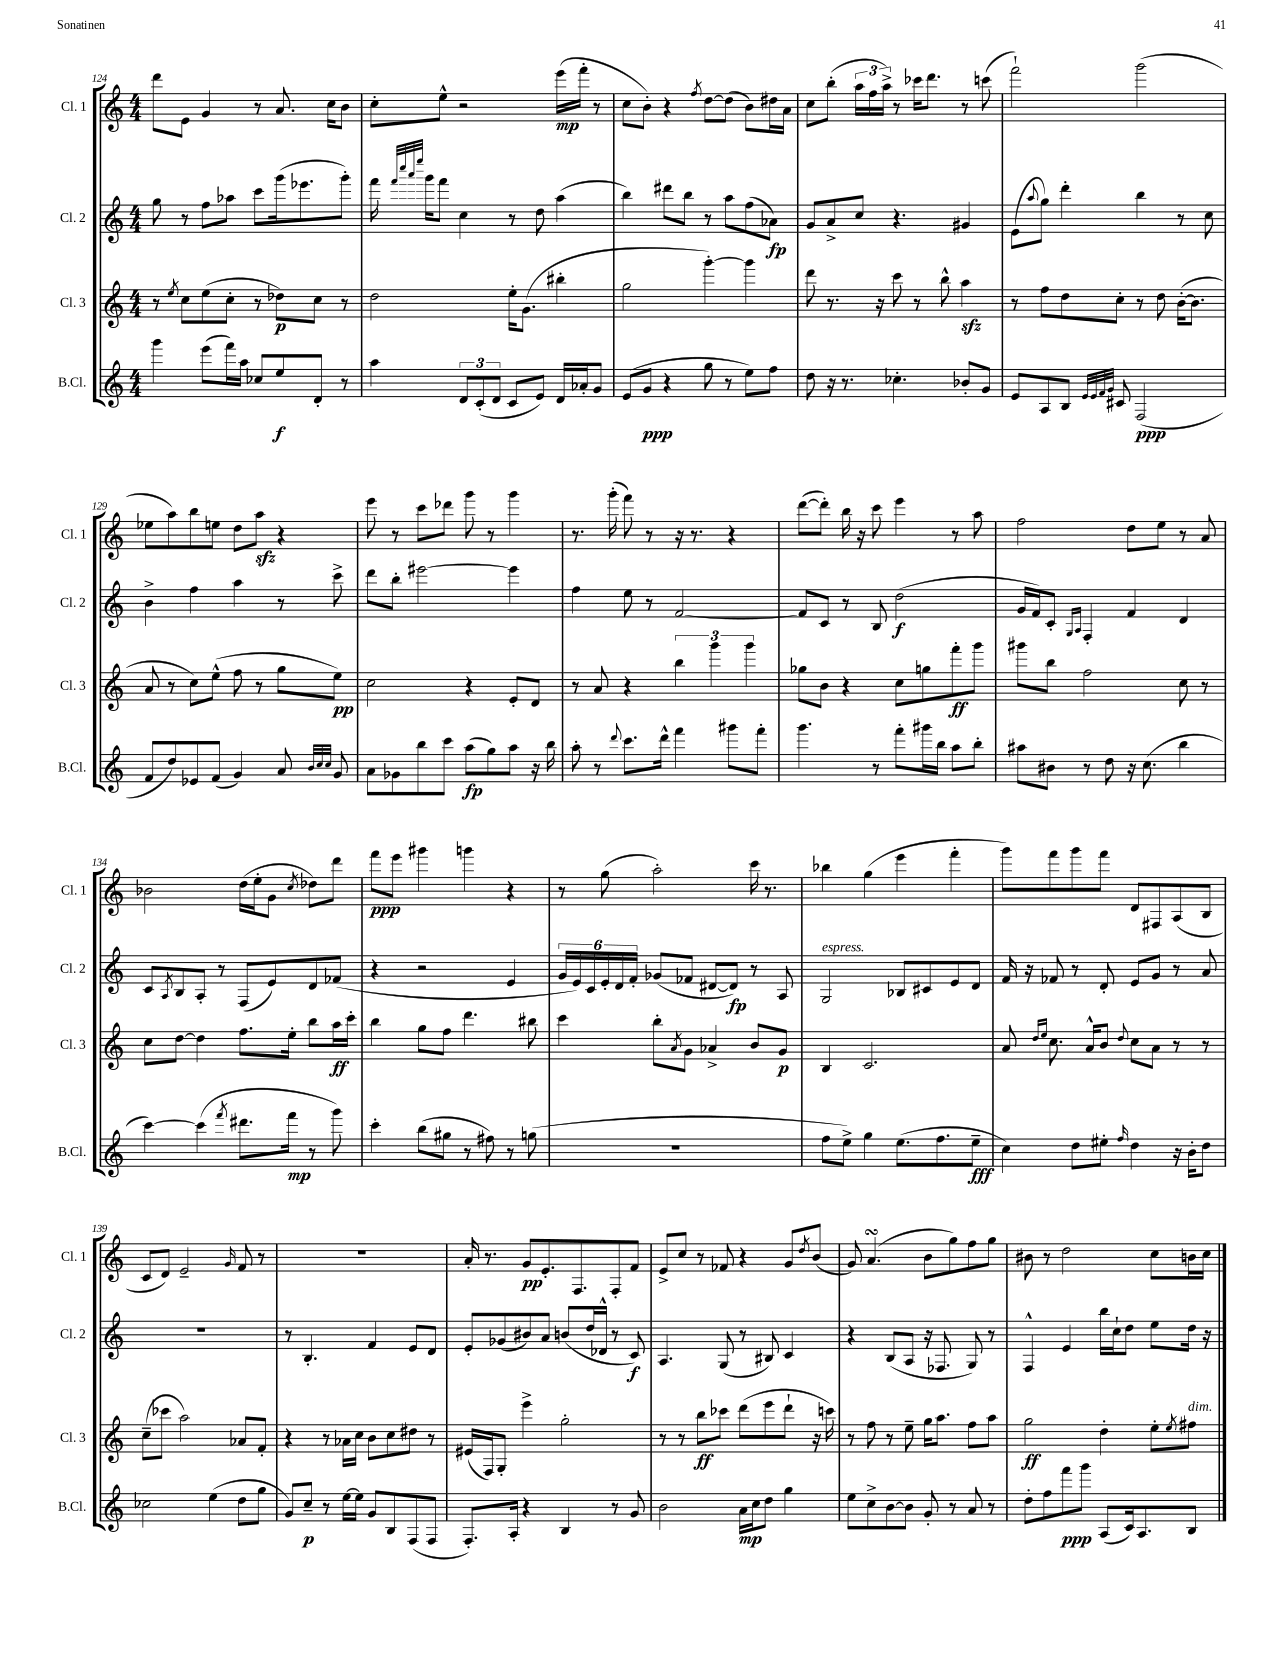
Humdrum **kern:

**kern	**kern	**kern	**kern
*staff4	*staff3	*staff2	*staff1
*clefG2	*clefG2	*clefG2	*clefG2
*k[]	*k[]	*k[]	*k[]
*M4/4	*M4/4	*M4/4	*M4/4
4ggg	8r	8gg	8ddd
.	8qee	.	.
.	8cc	8r	8e
(8eee	(8ee	8ff	4g
16fff)	8cc'	8aa-	.
16aa	.	.	.
8cc-	8r	8ccc	8r
8ee	8dd-)	(16ggg	8.a
.	.	8.eee-	.
8d'	8cc	.	.
.	.	.	16cc
8r	8r	8ggg')	8b
=	=	=	=
4aa	2dd	16fff	8cc'
.	.	32qqfff	.
.	.	32qqcccc	.
.	.	32qqaaa	.
.	.	32qqeeee	.
.	.	16ggg	.
.	.	8fff	8ee^^
12d	.	4cc	2r
(12c'	.	.	.
12d	.	.	.
8c	16ee'	8r	.
.	(8.g	.	.
8e)	.	8dd	.
16d	4bb#'	(4aa	(16eee
16a-'	.	.	16fff'
8g	.	.	8r
=	=	=	=
(8e	2gg	4bb)	8cc
8g	.	.	8b')
4r	.	8ddd#	4r
.	.	8bb	.
.	.	.	8qff
8gg	[4ggg')	8r	[8dd
8r	.	8aa	(8dd]
8ee)	4ggg]	(8ff	8b)
8ff	.	8a-)	16dd#
.	.	.	16a
=	=	=	=
8dd	8ddd	8g	8cc
16r	8.r	8a^	(8bb'
8.r	.	.	.
.	.	8cc	24aa
.	.	.	24ff
.	16r	.	.
.	.	.	24aa^)
4.cc-'	8ccc	4.r	8r
.	8r	.	16ccc-
.	.	.	8.ddd
.	8bb^^	.	.
8b-'	4aa	4g#	8r
8g	.	.	(8ccc
=	=	=	=
8e	8r	(8e	2fff`)
.	.	8qqaa	.
8A	8ff	8gg)	.
8B	8dd	4ddd'	.
32qqe	.	.	.
32qqe	.	.	.
32qqf	.	.	.
32qqg	.	.	.
8c#	8cc'	.	.
(2F	8r	4bb	(2ggg
.	8dd	.	.
.	([16b'	8r	.
.	8.b]	.	.
.	.	8cc	.
=	=	=	=
8f	8a	4b^	8ee-
8dd)	8r	.	8aa)
8e-	8cc)	4ff	8bb
(8f	(8ee^^	.	8ee
4g)	8ff	4aa	8dd
.	8r	.	8aa
8a	8gg	8r	4r
32qqb	.	.	.
32qqcc	.	.	.
32qqcc	.	.	.
8g	8ee)	8ccc^	.
=	=	=	=
8a	2cc	8ddd	8eee
8g-	.	8bb'	8r
8bb	.	[2eee#	8ccc
8ccc	.	.	8ddd-
(8aa	4r	.	8ggg
8gg)	.	.	8r
8aa	8e'	4eee#]	4ggg
16r	8d	.	.
16bb	.	.	.
=	=	=	=
8aa'	8r	4ff	8.r
8r	8a	.	.
.	.	.	(16ggg'
8qqddd	.	.	.
8.ccc	4r	8ee	8fff)
.	.	8r	8r
16ddd^^	.	.	.
4fff	6bb	[2f	16r
.	.	.	8.r
.	6ggg	.	.
8ggg#	.	.	4r
.	6ggg	.	.
8fff'	.	.	.
=	=	=	=
4.ggg	8gg-	8f]	([8ddd
.	8b	8c	8ddd'])
.	4r	8r	16bb
.	.	.	16r
8r	.	8B	8ccc
8fff'	8cc	(2dd	4eee
16ggg#	8gg	.	.
16bb	.	.	.
8aa	8fff'	.	8r
8bb'	8ggg	.	8aa
=	=	=	=
8aa#	8ggg#	16g	2ff
.	.	16f)	.
8b#	8bb	8c'	.
.	.	16qqG	.
.	.	16qqA	.
8r	2ff	4F'	.
8dd	.	.	.
16r	.	4f	8dd
(8.cc	.	.	.
.	.	.	8ee
4bb	8cc	4d	8r
.	8r	.	8a
=	=	=	=
[4ccc)	8cc	8c	2b-
.	.	8qA	.
.	[8dd	8B	.
(4ccc]	4dd]	8A'	.
.	.	8r	.
8qfff	.	.	.
8.ddd#	8.ff	(8F	(16dd
.	.	.	16ee'
.	.	8e)	8g
16fff	16ee'	.	.
.	.	.	8qcc
8r	8bb	8d	8dd-)
8ggg)	16aa	(8f-	8ddd
.	16ccc'	.	.
=	=	=	=
4ccc'	4bb	4r	8fff
.	.	.	8eee
(8bb	8gg	2r	4ggg#
8gg#	8ff	.	.
8r	4.ddd	.	4ggg
8ff#)	.	.	.
8r	.	4e	4r
(8gg	8bb#	.	.
=	=	=	=
1r	4ccc	24g	8r
.	.	24e)	.
.	.	24c	.
.	.	24e'	(8gg
.	.	24d	.
.	.	24f'	.
.	8bb'	(8g-	2aa')
.	8qa	.	.
.	8g	8f-	.
.	4a-^	[8d#	.
.	.	8d#])	.
.	8b	8r	16ccc
.	.	.	8.r
.	8g	8A	.
=	=	=	=
8ff	4B	2G	4bb-
8ee^)	.	.	.
4gg	2.c	.	(4gg
(8.ee	.	8B-	4eee
.	.	8c#	.
8.ff	.	.	.
.	.	8e	4fff'
8ee~	.	8d	.
=	=	=	=
4cc)	8a	16f	8ggg)
.	.	16r	.
.	16qqdd	.	.
.	16qqee	.	.
.	8.cc	8f-	8fff
8dd	.	8r	8ggg
.	16a^^	.	.
8ee#'	8b	8d'	8fff
16qqff	8qqdd	.	.
4dd	8cc	8e	8d
.	8a	8g	8F#
16r	8r	8r	(8A
16b'	.	.	.
8dd	8r	8a	8B
=	=	=	=
2cc-	(8cc~	1r	8c
.	8ccc-	.	8d)
.	2aa)	.	2e~
(4ee	.	.	.
.	.	.	16qqg
8dd	8a-	.	8f
8gg	8f'	.	8r
=	=	=	=
8g)	4r	8r	1r
8cc~	.	4.B'	.
8r	8r	.	.
[16ee	16a-	.	.
16ee]	16cc	.	.
8g	8b	4f	.
8B	8cc	.	.
(8F	8dd#	8e	.
8F	8r	8d	.
=	=	=	=
8.F')	(16e#	8e'	16a'
.	16F)	.	8.r
.	8G'	(8g-	.
16A'	.	.	.
4r	4eee^	8b#)	8g
.	.	8a	8.e'
4B	2gg'	(8b	.
.	.	.	8.F
.	.	16dd	.
.	.	16d-^^	.
8r	.	8r	8F'
8g	.	8c)	8f
=	=	=	=
2b	8r	4.A	8e^
.	8r	.	8cc
.	8bb	.	8r
.	8ccc-	(8G	8f-
16a	(8ddd	8r	4r
16cc	.	.	.
8dd	8eee	8B#)	.
4gg	8ddd`	4c	8g
.	.	.	8qdd
.	16r	.	(8b
.	16ccc)	.	.
=	=	=	=
8ee	8r	4r	8g)
8cc^	8ff	.	(4.a
[8b	8r	(8B	.
8b]	8ee~	8A	.
8g'	16gg	16r	8b
.	8.aa	8.F-	.
8r	.	.	8gg)
8a	8ff	8G)	8ff
8r	8aa	8r	8gg
=	=	=	=
8dd'	2gg	4F^^	8b#
8ff	.	.	8r
8fff	.	4e	2dd
8ggg	.	.	.
(8A	4dd'	16bb	.
.	.	16cc`	.
16c)	.	8dd	.
8.A	.	.	.
.	8ee'	8ee	8cc
.	8qee	.	.
8B	8ff#	16dd	16b
.	.	16r	16cc
==	==	==	==
*-	*-	*-	*-
